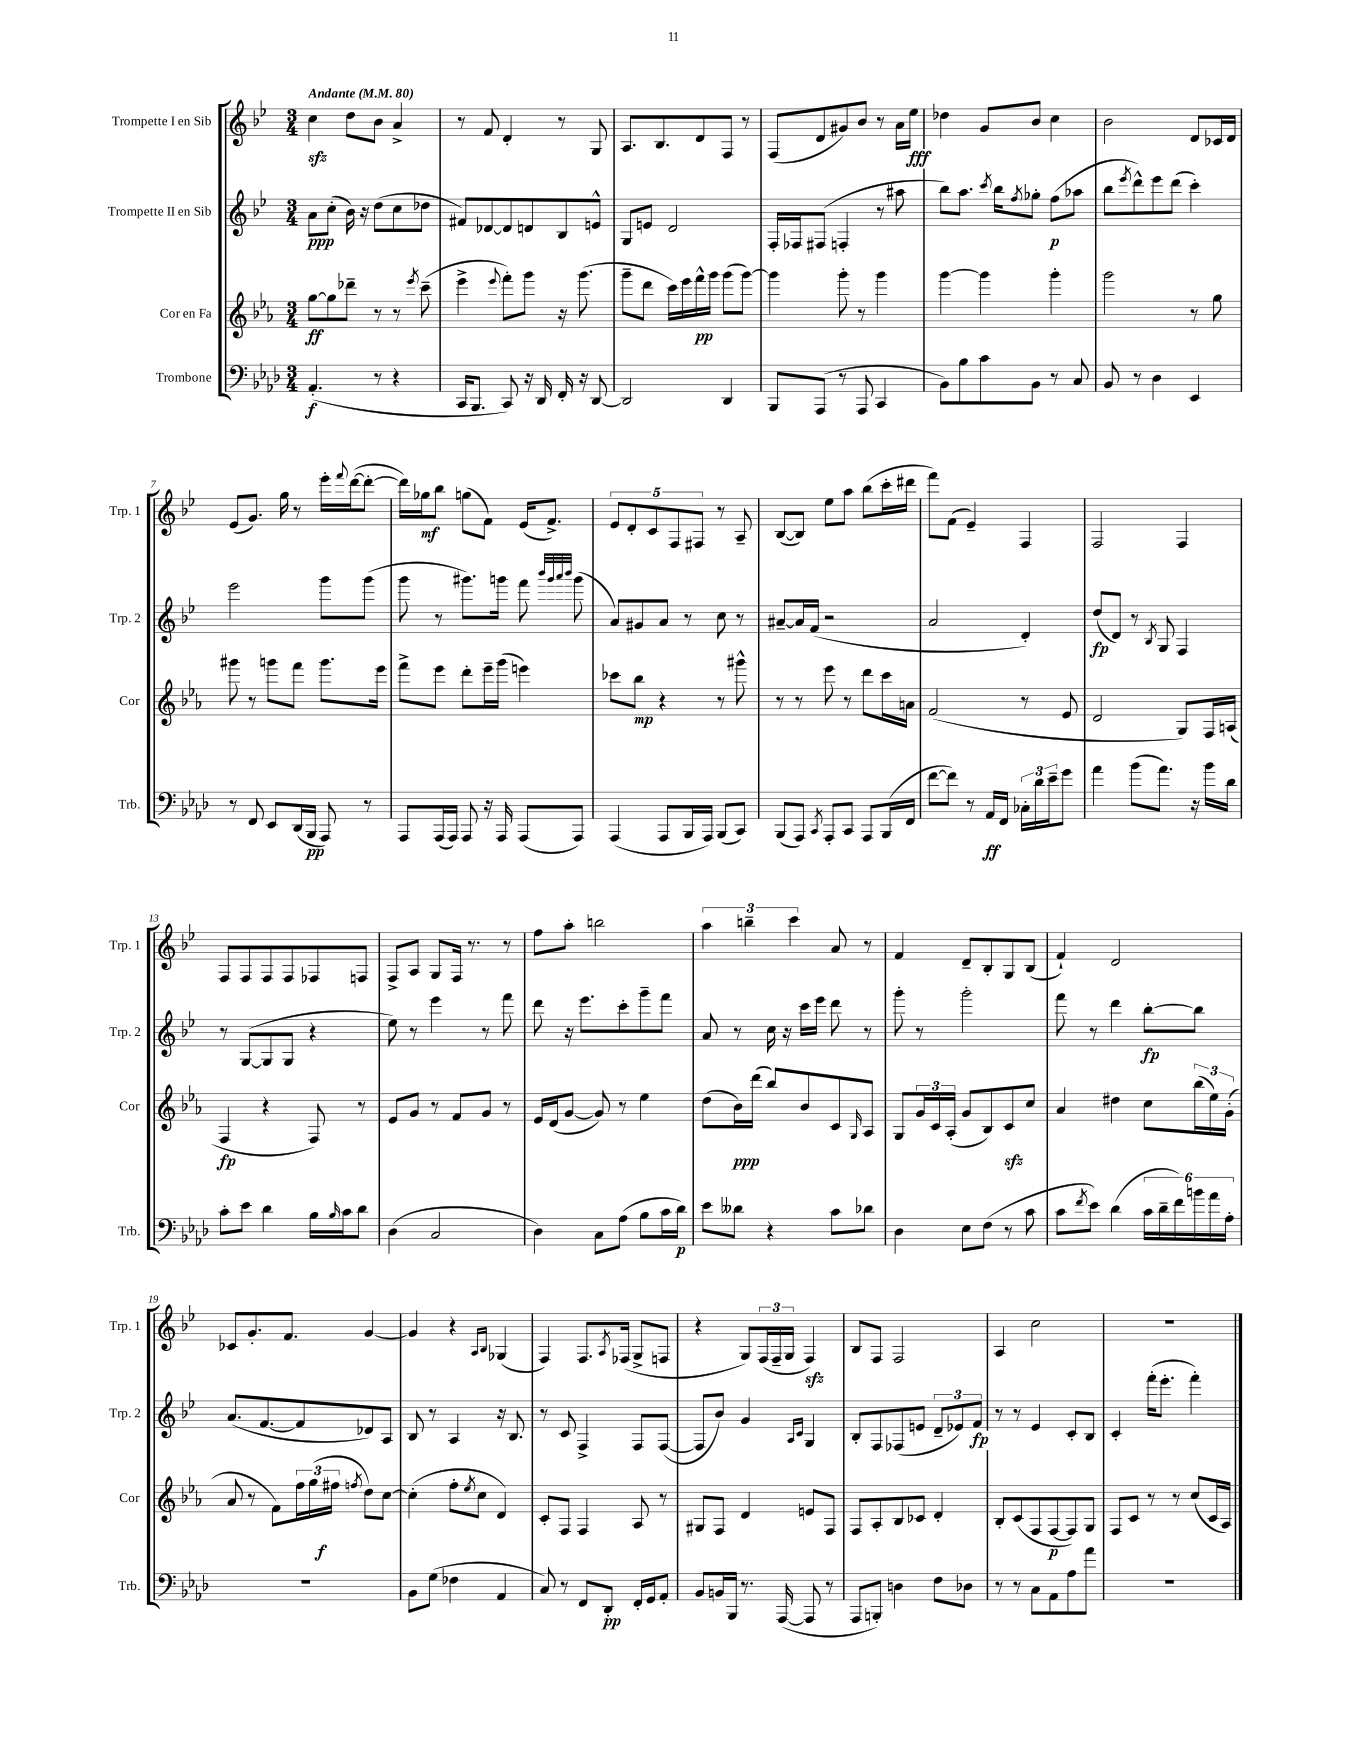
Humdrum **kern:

**kern	**kern	**kern	**kern
*staff4	*staff3	*staff2	*staff1
*clefF4	*clefG2	*clefG2	*clefG2
*k[b-e-a-d-]	*k[b-e-a-]	*k[b-e-]	*k[b-e-]
*M3/4	*M3/4	*M3/4	*M3/4
*MM80	*MM80	*MM80	*MM80
(4.AA-'	[8gg	8a	4cc
.	8gg]	(8cc'	.
.	8ddd-~	16b-)	8dd
.	.	16r	.
8r	8r	(8dd	8b-
4r	8r	8cc	4a^
.	8qeee-	.	.
.	(8ccc~	8dd-	.
=	=	=	=
16CC	4eee-^	8f#)	8r
8.BBB-	.	.	.
.	.	[8d-	8f
.	8qqeee-	.	.
8CC)	8fff')	8d-]	4d'
16r	8ggg	8d	.
16DD-	.	.	.
16FF'	16r	8B-	8r
16r	(8.ggg	.	.
[8DD-	.	8e^^	8G
=	=	=	=
2DD-]	8ggg~	8G	8.A
.	8ddd	8e	.
.	.	.	8.B-
.	16ccc)	2d	.
.	16eee-	.	.
.	16fff^^	.	8d
.	16ggg	.	.
4DD-	(8ggg	.	8F
.	[8ggg)	.	8r
=	=	=	=
8BBB-	4ggg]	16F'	(8F
.	.	16F-	.
(8AAA-	.	(8F#	8d
8r	8ggg'	4F'	8g#)
8AAA-	8r	.	8b-
4CC	4ggg	8r	8r
.	.	8aa#	16a
.	.	.	16ee-
=	=	=	=
8BB-)	[4ggg	8bb-)	4dd-
8B-	.	8.aa	.
8c	4ggg]	.	8g
.	.	8qccc	.
.	.	16bb-	.
.	.	8qff	.
8BB-	.	8gg-'	8b-
8r	4ggg'	(8ff	4cc
8C	.	8aa-	.
=	=	=	=
8BB-	2ggg	8bb-	2b-
.	.	8qeee-	.
8r	.	8ddd^^)	.
4D-	.	8eee-	.
.	.	(8ddd	.
4EE-	8r	4ccc')	8d
.	8gg	.	16c-
.	.	.	16d
=	=	=	=
8r	8ggg#	2eee-	(8e-
8FF	8r	.	8.g)
8EE-	8ggg	.	.
.	.	.	16gg
(16DD-	8fff	.	8r
16BBB-	.	.	.
8AAA-)	8.ggg	8ggg	16eee-'
.	.	.	8qqfff
.	.	.	([16ddd
8r	.	(8ggg	8ddd'_
.	16eee-	.	.
=	=	=	=
8AAA-	8fff^	8ggg	16ddd])
.	.	.	16gg-
(16AAA-	8eee-	8r	8bb-
16AAA-)	.	.	.
8AAA-	8ddd'	8.ggg#)	(8gg
16r	16eee-~	.	8f)
16AAA-	(16ggg	16ggg	.
(8AAA-	4eee)	8fff	(16e-
.	.	.	8.f^)
.	.	32qqbbb-	.
.	.	32qqggg	.
.	.	32qqaaa	.
.	.	32qqbbb-	.
8AAA-)	.	(8ggg	.
=	=	=	=
(4AAA-	8ccc-	8a)	10e-
.	.	.	10d'
.	8bb-	8g#	.
.	.	.	10c
8AAA-	4r	8a	.
.	.	.	10F
16BBB-	.	8r	.
.	.	.	10F#
16AAA-)	.	.	.
(8BBB-	8r	8cc	8r
8CC)	8ggg#^^	8r	8A~
=	=	=	=
(8BBB-	8r	[8a#~	([8B-
8AAA-)	8r	16a#]	8B-])
.	.	(16f	.
8qCC	.	.	.
8AAA-'	8eee-	2r	8ee-
8CC	8r	.	8aa
8AAA-	8ddd	.	(8bb-
(16BBB-	16ccc	.	16ccc'
16FF	16a	.	16ddd#
=	=	=	=
[8f	(2f	2a	8fff)
8f])	.	.	(8f
8r	.	.	4e-~)
16AA-	.	.	.
16FF	.	.	.
24C-'	8r	4d')	4F
24d-	.	.	.
24e-~	.	.	.
8g	8e-	.	.
=	=	=	=
4a-	2d	(8dd	2F
.	.	8d)	.
(8b-	.	8r	.
.	.	8qB-	.
8.a-)	.	8G	.
.	8G)	4F	4F
16r	.	.	.
16b-	16F	.	.
16d-	(16A	.	.
=	=	=	=
8c'	4F	8r	8F
8e-	.	([8G	8F
4d-	4r	8G]	8F
.	.	8G	8F
16B-	8F)	4r	8F-
16qqB-	.	.	.
16c	.	.	.
8d-	8r	.	8F
=	=	=	=
(4D-	8e-	8ee-)	8F^
.	8g	8r	8A
2C	8r	4eee-	8G
.	8f	.	16F
.	.	.	8.r
.	8g	8r	.
.	8r	8fff	8r
=	=	=	=
4D-)	16e-	8ddd	8ff
.	(16d	.	.
.	[8g	16r	8aa'
.	.	8.eee-	.
8C	8g])	.	2bb
(8A-	8r	8ccc'	.
8B-	4ee-	8ggg~	.
16c	.	8fff	.
16d-)	.	.	.
=	=	=	=
8e-	(8dd	8a	6aa
8d--	16b-)	8r	.
.	.	.	6bb~
.	(16ddd	.	.
4r	8bb-)	16cc	.
.	.	16r	.
.	.	.	6ccc
.	8b-	16ccc	.
.	.	16eee-	.
8c	8c	8ddd	8a
.	16qqG	.	.
8d-	8A-	8r	8r
=	=	=	=
4D-	8G	8ggg'	4f
.	24g	8r	.
.	24c	.	.
.	(24A-'	.	.
8E-	8g	2ggg'	8d~
(8F	8B-)	.	8B-'
8r	8c	.	8G
8c	8cc	.	(8B-
=	=	=	=
8c	4a-	8fff	4f`)
8qf	.	.	.
8e-)	.	8r	.
(4d-	4dd#	4ddd	2d
24c	8cc	[8bb-'	.
24d-~	.	.	.
24f)	.	.	.
24b	(24bb-	8bb-]	.
24a-	24ee-)	.	.
24A-'	(24g'	.	.
=	=	=	=
2.r	8a-	(8.a	8c-
.	8r	.	8.g'
.	.	[8.f	.
.	8f)	.	.
.	.	.	8.f
.	24ff	8f]	.
.	(24gg	.	.
.	24ff#	.	.
.	8qff	.	.
.	8dd)	8d-)	[4g
.	[8cc	8A	.
=	=	=	=
8BB-	(4cc']	8B-	4g]
(8G	.	8r	.
4F-	8ff'	4A	4r
.	8qee-	.	.
.	8cc	.	.
.	.	.	16qqA
.	.	.	16qqB-
4AA-	4d)	16r	(4G-
.	.	8.B-	.
=	=	=	=
8C)	8c'	8r	4F)
8r	8F	8c	.
8FF	4F	4F^	8.F
8DD-'	.	.	.
.	.	.	8qA
.	.	.	(16F-
16FF'	8A-	8F	8G^
16GG	.	.	.
8AA-'	8r	([8F	8F
=	=	=	=
8BB-	8G#	8F]	4r
16BB	8F	8b-)	.
16BBB-	.	.	.
8.r	4d	4g	8G)
.	.	.	(24F
.	.	.	24F~
([16AAA-	.	.	.
.	.	.	24G
.	.	16qqA	.
.	.	16qqc	.
8AAA-]	8e	4G	4F)
8r	8F	.	.
=	=	=	=
8AAA-	8F	8B-'	8B-
8BBB')	8A-'	8F	8F
4D	8B-	(8F-	2F
.	8c-	8e	.
8F	4d'	12d~	.
.	.	12e-)	.
8D-	.	.	.
.	.	12f	.
=	=	=	=
8r	8B-'	8r	4A
8r	(8c	8r	.
8C	8F	4e-	2cc
8AA-	[8F	.	.
8A-	8F])	8c'	.
8a-	8G	8B-	.
=	=	=	=
2.r	8F	4c'	2.r
.	8c	.	.
.	8r	(16fff'	.
.	.	8.eee-'	.
.	8r	.	.
.	(8cc	4fff')	.
.	16c	.	.
.	16A-)	.	.
==	==	==	==
*-	*-	*-	*-
